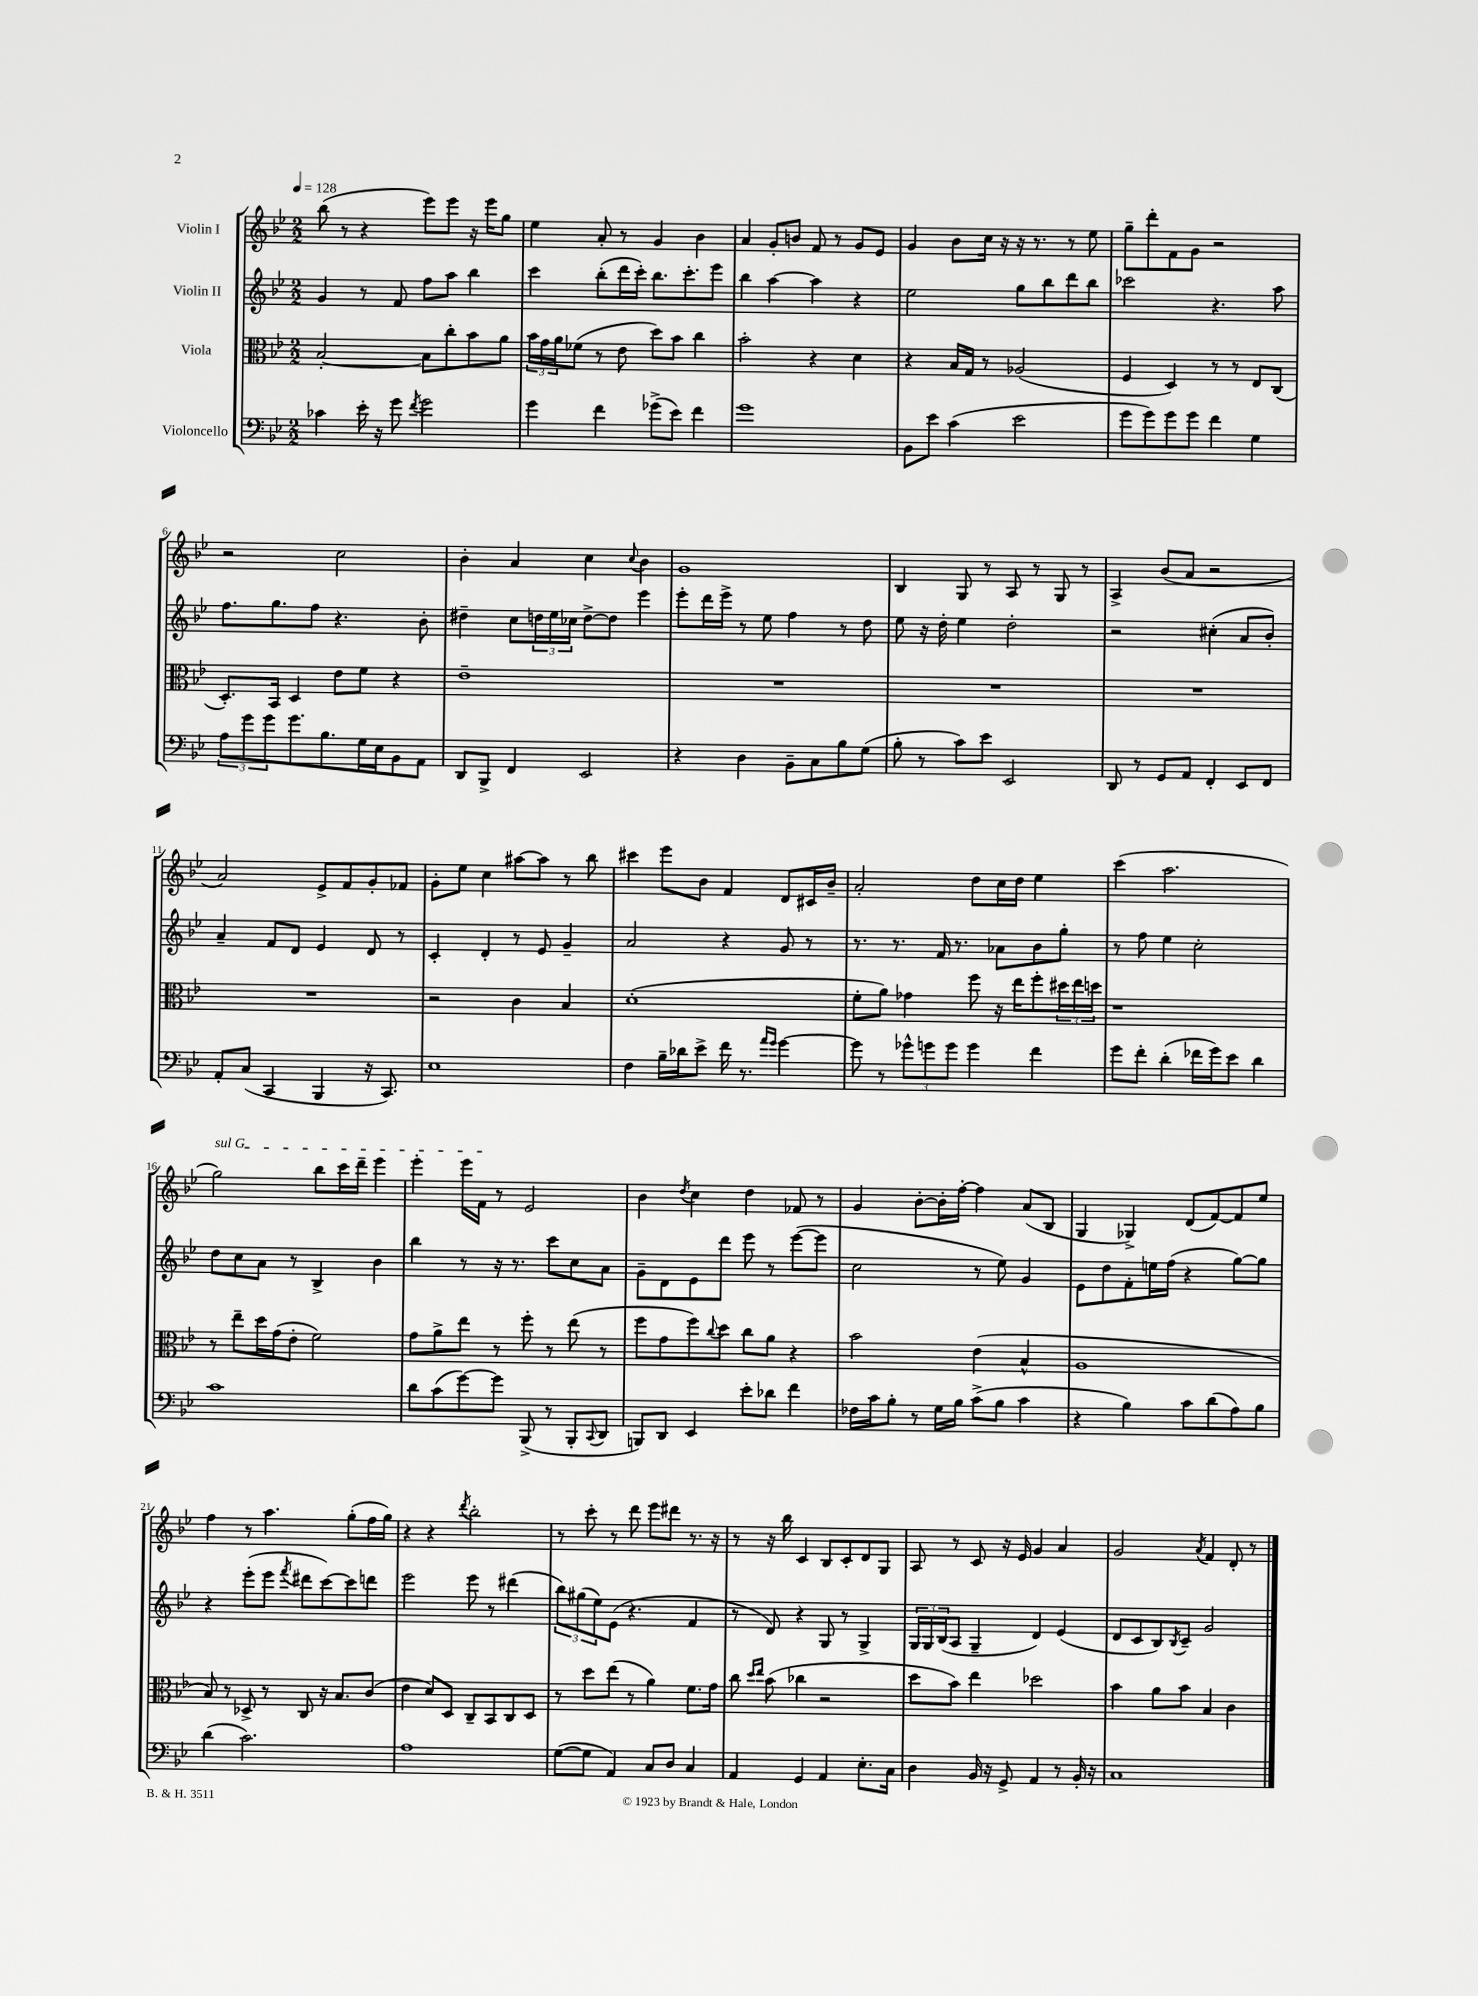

**kern	**kern	**kern	**kern
*staff4	*staff3	*staff2	*staff1
*clefF4	*clefC3	*clefG2	*clefG2
*k[b-e-]	*k[b-e-]	*k[b-e-]	*k[b-e-]
*M2/2	*M2/2	*M2/2	*M2/2
*MM128	*MM128	*MM128	*MM128
4c-	[2B-'	4g	(8bb-
.	.	.	8r
16e-'	.	8r	4r
16r	.	.	.
8g	.	8f	.
8qf	.	.	.
2g	8B-]	8ff	8eee-)
.	8cc'	8aa	8eee-
.	8b-	4bb-	16r
.	.	.	16eee-
.	8a	.	8gg
=	=	=	=
4g	24b-	4ccc	4ee-
.	24g	.	.
.	24a	.	.
.	(8f-	.	.
4f	8r	(8bb-'	8a'
.	8e-	16ddd	8r
.	.	16ccc')	.
(8g-^	8dd)	8.bb-	4g
8e-)	8b-	.	.
.	.	8.ccc'	.
4f	4cc	.	4b-
.	.	8eee-	.
=	=	=	=
1g	2b-'	4bb-	4a
.	.	[4aa	8g'
.	.	.	8b
.	4r	4aa]	8f
.	.	.	8r
.	4d	4r	8g
.	.	.	8e-
=	=	=	=
8BB-	4r	2ee-	4g
8e-	.	.	.
(4c	16B-	.	8b-
.	16G	.	.
.	8r	.	16cc
.	.	.	16r
2e-	(2A-	8gg	16r
.	.	.	8.r
.	.	8bb-	.
.	.	8ddd	8r
.	.	8bb-	8ee-
=	=	=	=
8g	4F	2ccc-	8gg~
8g)	.	.	8ddd'
8g	4D)	.	8f
8g	.	.	8g
4f	8r	4.r	2r
.	8r	.	.
4G	8E-	.	.
.	(8C	8aa	.
=	=	=	=
12A	8.D')	8.ff	2r
12g	.	.	.
12g	.	.	.
.	16BB-	8.gg	.
8.g	4D	.	.
.	.	8ff	.
8.B-	.	.	.
.	8e-	4.r	2cc
16G	8f	.	.
16E-	.	.	.
8BB-	4r	.	.
8AA	.	8b-'	.
=	=	=	=
8DD	1e-~	4dd#~	4b-'
8BBB-^	.	.	.
4FF	.	8cc	4a
.	.	24dd	.
.	.	24ee-	.
.	.	24cc-	.
2EE-	.	[8dd^	4cc
.	.	8dd]	.
.	.	.	8qqcc
.	.	4eee-	4b-
=	=	=	=
4r	1r	8eee-'	1g
.	.	16ddd	.
.	.	16eee-^	.
4D	.	8r	.
.	.	8ee-	.
8BB-~	.	4ff	.
8C	.	.	.
8B-	.	8r	.
(8G	.	8dd	.
=	=	=	=
8B-'	1r	8ee-	4B-
8r	.	16r	.
.	.	16dd'	.
8c)	.	4ee-	8G
8e-	.	.	8r
2EE-	.	2dd'	8A
.	.	.	8r
.	.	.	8G
.	.	.	8r
=	=	=	=
8DD	1r	2r	4A^
8r	.	.	.
8GG	.	.	(8b-
8AA	.	.	8a
4FF'	.	(4cc#'	2r
8EE-	.	8a	.
8FF	.	8b-')	.
=	=	=	=
8AA'	1r	4a~	2a)
(8C	.	.	.
4CC	.	8f	.
.	.	8d	.
4BBB-	.	4e-	8e-^
.	.	.	8f
16r	.	8d	8g'
8.CC)	.	.	.
.	.	8r	8f-
=	=	=	=
1E-	2r	4c'	8g'
.	.	.	8ee-
.	.	4d'	4cc
.	4c	8r	[8aa#
.	.	8e-	8aa#]
.	4B-	4g~	8r
.	.	.	8bb-
=	=	=	=
4F	(1d'	2a	4ccc#
16B-~	.	.	8eee-
16d-	.	.	.
8e-^	.	.	8b-
16f	.	4r	4f
8.r	.	.	.
16qqa	.	.	.
16qqg	.	.	.
[4g	.	8g	8d
.	.	8r	16c#
.	.	.	16b-~
=	=	=	=
8g]	8f'	8.r	2a'
8r	8a)	.	.
.	.	8.r	.
12g-^^	4g-	.	.
12g	.	.	.
.	.	16f	.
12g	.	.	.
.	.	8.r	.
4g	8ff	.	8dd
.	16r	8a-	16cc
.	16ee-	.	16dd
4f	8ff'	8b-	4ee-
.	24dd#	8gg'	.
.	24ee-	.	.
.	24dd	.	.
=	=	=	=
8g	1r	8r	(4ccc
8f'	.	8ff	.
(4d'	.	4ee-	2.aa
16f-	.	2cc'	.
16g)	.	.	.
8e-	.	.	.
4d	.	.	.
=	=	=	=
1c	8r	8dd	2gg)
.	8ee-~	8cc	.
.	16dd	8a	.
.	(16g	.	.
.	8e-'	8r	.
.	2f)	4B-^	8bb-
.	.	.	16ccc
.	.	.	16ddd~
.	.	4b-	4eee-
=	=	=	=
8d	8g	4bb-	4eee-'
(8c	8a^	.	.
[8g)	8ee-	8r	16eee-
.	.	.	16f
8g]	8r	16r	8r
.	.	8.r	.
(8BBB-^	8ff'	.	2e-
8r	8r	8ccc	.
8BBB-'	(8ee-	8cc	.
8qqCC	.	.	.
8DD	8r	8a	.
=	=	=	=
8BBB)	8ff	8g~	4b-
8DD	8g	8d	.
.	.	.	8qdd
4EE-	8ff)	8e-	4cc
.	8qqcc	.	.
.	8dd	8ddd	.
8e-'	8cc	8eee-	4dd
8d-	8a	8r	.
4f	4r	([8eee-	8f-
.	.	8eee-]	8r
=	=	=	=
16F-	2b-	2cc	4g
16c	.	.	.
8B-'	.	.	.
8r	.	.	[8b-'
16G	.	.	16b-']
16B-	.	.	[16ff'
(8c^	(4e-	8r	4ff]
8B-	.	8ee-)	.
4c	4B-^^	4g	(8a
.	.	.	8B-
=	=	=	=
4r	1A	8e-	4G
.	.	8dd	.
4B-)	.	8f'	4G-^)
.	.	16ee	.
.	.	(16ff	.
8c	.	4r	(8d
(8d	.	.	[8f)
8A)	.	[8gg)	8f]
8B-	.	8gg]	8ee-
=	=	=	=
(4d	8B-)	4r	4ff
.	8r	.	.
2.c)	8D-^	(8eee-'	8r
.	8r	8eee-	4.aa
.	.	8qfff	.
.	8C	8ddd#	.
.	16r	[8ccc)	.
.	8.B-	.	.
.	.	8ccc]	(8gg'
.	(8c	8ddd	16ff
.	.	.	16gg)
=	=	=	=
1A	4e-	2eee-	4r
.	8d)	.	4r
.	8D	.	.
.	.	.	8qddd
.	8C~	8eee-	2bb-'
.	8BB-	8r	.
.	8C	(4ddd#	.
.	8D	.	.
=	=	=	=
([8G	8r	12bb-)	8r
.	.	(12gg#	.
8G]	8dd	.	8ccc'
.	.	12ee-)	.
4AA)	(8ee-	(8e-	8r
.	8r	4.r	8ddd
8C	4a)	.	8eee-
8D	.	.	8ddd#
4C	8.f	4f	8.r
.	16g	.	16r
=	=	=	=
4AA	8cc	8r	8r
.	16qqdd	.	.
.	16qqee-	.	.
.	(8b-	8d)	16r
.	.	.	16bb-
4GG	4cc-	4r	4c
4AA	2r	8G	8B-
.	.	8r	8c'
8.E-'	.	4G^	8d
.	.	.	8G
16C	.	.	.
=	=	=	=
4D	8dd	24G	8A
.	.	24G	.
.	.	(24B-	.
.	8b-)	8A	8r
16BB-	4ee-	4G~	8c
16r	.	.	.
8GG^	.	.	16r
.	.	.	16e-
4AA	2dd-	4d)	4g
8r	.	(4e-	4a
16BB-'	.	.	.
16r	.	.	.
=	=	=	=
1C	4b-	8d	2g
.	.	8c	.
.	8a	8B-)	.
.	.	8qB-	.
.	8b-	8c~	.
.	.	.	8qa
.	4B-	2g	4f
.	4c	.	8d'
.	.	.	8r
==	==	==	==
*-	*-	*-	*-
